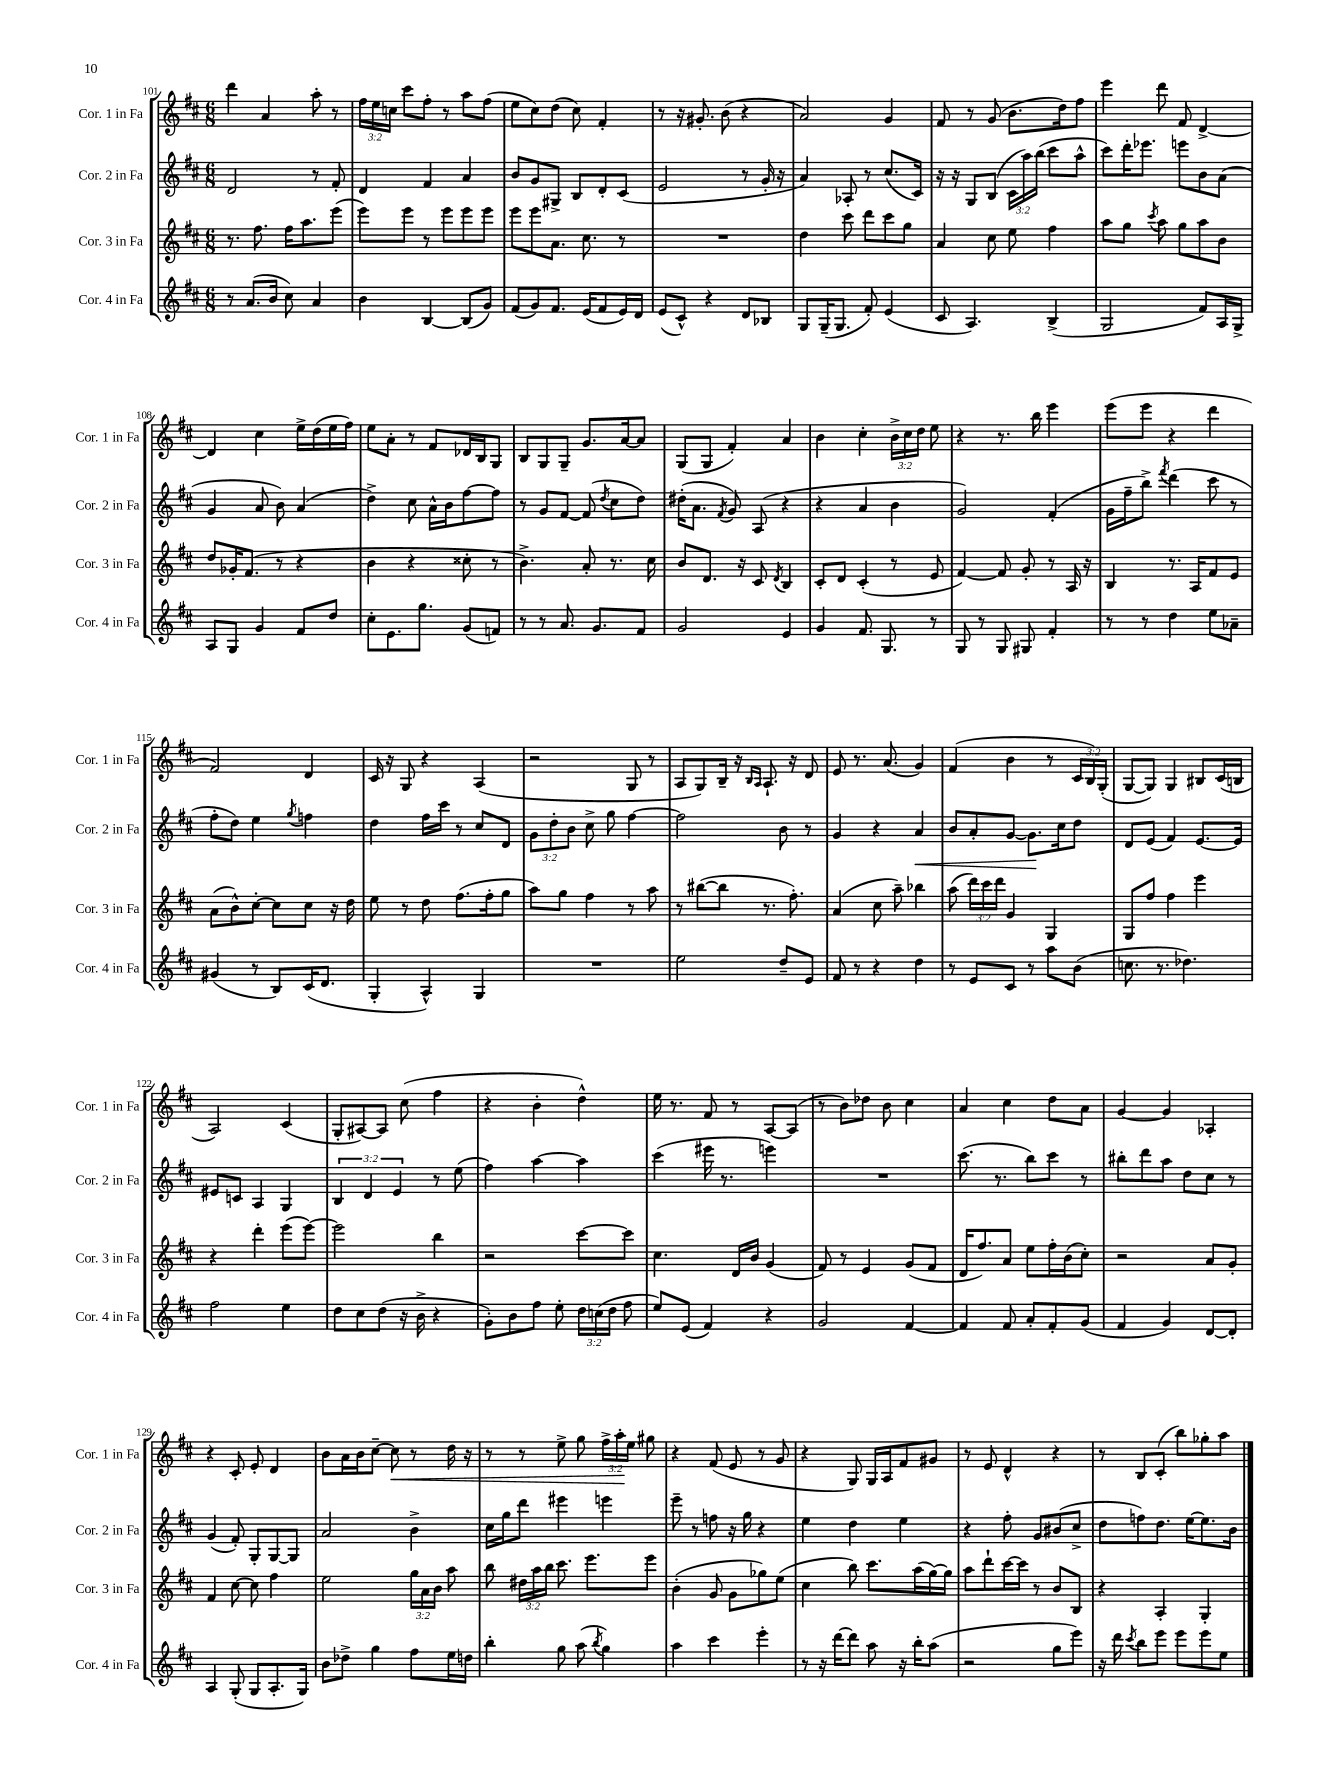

**kern	**kern	**kern	**kern
*staff4	*staff3	*staff2	*staff1
*clefG2	*clefG2	*clefG2	*clefG2
*k[f#c#]	*k[f#c#]	*k[f#c#]	*k[f#c#]
*M6/8	*M6/8	*M6/8	*M6/8
8r	8.r	2d	4ddd
(8.a	.	.	.
.	8.ff#	.	.
.	.	.	4a
16b	.	.	.
8cc#)	16ff#	.	.
.	8.aa	.	.
4a	.	8r	8aa'
.	(8eee	8f#'	8r
=	=	=	=
4b	8eee)	4d	24ff#
.	.	.	24ee
.	.	.	24cc
.	8eee	.	8ccc#
[4B	8r	4f#	8ff#'
.	8eee	.	8r
(8B]	8eee	4a	8aa
8g)	8eee	.	(8ff#
=	=	=	=
(8f#	8eee	8b	8ee
8g)	8eee	8g	8cc#)
8.f#	8.a	8G#^	(8dd
.	.	8B	8cc#)
(16e	8.cc#	.	.
8f#	.	8d'	4f#'
16e)	8r	(8c#	.
16d	.	.	.
=	=	=	=
(8e	2.r	2e	8r
8c#^^)	.	.	16r
.	.	.	8.g#'
4r	.	.	.
.	.	.	(8b
8d	.	8r	4r
8B-	.	16g'	.
.	.	16r	.
=	=	=	=
8G	4dd	4a)	2a)
(16G~	.	.	.
8.G	.	.	.
.	8ccc#	8A-'	.
8f#')	8ddd	8r	.
(4e	8ccc#	(8.cc#	4g
.	8gg	.	.
.	.	16c#)	.
=	=	=	=
8c#	4a	16r	8f#
.	.	16r	.
4.A)	.	8G	8r
.	8cc#	(8B	(8g
.	8ee	24c#	8.b
.	.	24aa)	.
.	.	(24bb	.
(4B^	4ff#	8ccc#	.
.	.	.	16dd)
.	.	8aa^^	8ff#
=	=	=	=
2G	8aa	8ccc#)	4eee
.	8gg	16ddd'	.
.	.	8.eee-	.
.	8qccc#	.	.
.	8aa	.	8ddd
.	8gg	8eee	8f#
8f#)	8aa	8b	[4d^
16A	8b	(8a	.
16G^	.	.	.
=	=	=	=
8A	8dd	4g	4d]
8G	16g-'	.	.
.	(8.f#	.	.
4g	.	8a	4cc#
.	8r	8b)	.
8f#	4r	(4a	16ee^
.	.	.	(16dd
8dd	.	.	16ee
.	.	.	16ff#)
=	=	=	=
8cc#'	4b	4dd^)	8ee
8.e	.	.	8a'
.	4r	8cc#	8r
8.gg	.	.	.
.	.	16a^^	8f#
.	.	16b	.
(8g	8cc##'	[8ff#	16d-
.	.	.	16B
8f)	8r	8ff#]	8G
=	=	=	=
8r	4.b^)	8r	8B
8r	.	8g	8G
8.a	.	[8f#	8G~
.	8a'	(8f#]	8.g
8.g	.	.	.
.	.	8qdd	.
.	8.r	8cc#	.
.	.	.	[16a
8f#	.	8dd)	8a]
.	16cc#	.	.
=	=	=	=
2g	8b	(16dd#'	(8G
.	.	8.a	.
.	8.d	.	8G
.	.	8qf#	.
.	.	8g)	4f#')
.	16r	.	.
.	8c#	(8A	.
.	8qd	.	.
4e	4B	4r	4a
=	=	=	=
4g	8c#'	4r	4b
.	8d	.	.
8.f#	(4c#'	4a	4cc#'
8.G	.	.	.
.	8r	4b	24b^
.	.	.	24cc#
.	.	.	24dd
8r	8e	.	8ee
=	=	=	=
8G	[4f#)	2g)	4r
8r	.	.	.
8G	8f#]	.	8.r
8G#	8g'	.	.
.	.	.	16bb
4f#'	8r	(4f#'	4eee
.	16A	.	.
.	16r	.	.
=	=	=	=
8r	4B	16g	(8eee
.	.	16ff#~	.
8r	.	8bb^)	8eee
.	.	8qfff#	.
4dd	8.r	(4ddd	4r
.	16A	.	.
8ee	8f#	8ccc#	4ddd
8a-~	8e	8r	.
=	=	=	=
(4g#	(8a	8ff#'	2f#)
.	8b^^)	8dd)	.
8r	[8cc#'	4ee	.
8B)	8cc#]	.	.
.	.	8qgg	.
(16c#	8cc#	4ff	4d
8.d	.	.	.
.	16r	.	.
.	16dd	.	.
=	=	=	=
4G'	8ee	4dd	16c#
.	.	.	16r
.	8r	.	8G
4A^^)	8dd	16ff#	4r
.	.	16ccc#	.
.	(8.ff#	8r	.
4G	.	8cc#	(4A
.	16ff#'	.	.
.	8gg	8d	.
=	=	=	=
2.r	8aa)	12g	2r
.	.	12dd'	.
.	8gg	.	.
.	.	12b	.
.	4ff#	8cc#^	.
.	.	8gg	.
.	8r	[4ff#	8G
.	8aa	.	8r
=	=	=	=
2ee	8r	2ff#]	8A
.	([8bb#	.	8G)
.	8bb#]	.	16B~
.	.	.	16r
.	.	.	16qqB
.	.	.	16qqA
.	8.r	.	8.A`
8dd~	.	8b	.
.	8.ff#')	.	16r
8e	.	8r	8d
=	=	=	=
8f#	(4a	4g	8e
8r	.	.	8.r
4r	8cc#	4r	.
.	.	.	(8.a
.	8aa~)	.	.
4dd	4bb-	4a	4g)
=	=	=	=
8r	(8aa	8b	(4f#
8e	24ddd)	8a'	.
.	24ccc#	.	.
.	24ddd	.	.
8c#	4g	[8g	4b
8r	.	8.g]	.
8aa	4G	.	8r
.	.	16cc#	.
(8b	.	8dd	24c#
.	.	.	24B)
.	.	.	(24G'
=	=	=	=
8.cc	8G	8d	[8G
.	8ff#	(8e	8G])
8.r	.	.	.
.	4ff#	4f#)	4G
4.dd-)	.	.	.
.	4eee	[8.e	8B#
.	.	.	(16c#
.	.	16e]	16B
=	=	=	=
2ff#	4r	8e#	2A)
.	.	8c	.
.	4ddd'	4A	.
4ee	(8eee	4G	(4c#
.	[8eee)	.	.
=	=	=	=
8dd	2eee]	6B	8G'
8cc#	.	.	[8A#)
.	.	6d	.
(8dd	.	.	8A#]
.	.	6e	.
16r	.	.	(8cc#
16b^	.	.	.
4r	4bb	8r	4ff#
.	.	(8ee	.
=	=	=	=
8g')	2r	4ff#)	4r
8b	.	.	.
8ff#	.	[4aa	4b'
8ee'	.	.	.
24dd	[8ccc#	4aa]	4dd^^)
(24cc	.	.	.
24dd	.	.	.
8ff#	8ccc#]	.	.
=	=	=	=
8ee)	4.cc#	(4ccc#	16ee
.	.	.	8.r
(8e	.	.	.
4f#)	.	16eee#	8f#
.	.	8.r	.
.	16d	.	8r
.	16b	.	.
4r	(4g	4eee)	[8A
.	.	.	(8A]
=	=	=	=
2g	8f#)	2.r	8r
.	8r	.	8b)
.	4e	.	8dd-
.	.	.	8b
[4f#	(8g	.	4cc#
.	8f#	.	.
=	=	=	=
4f#]	16d	(8.ccc#	4a
.	8.ff#)	.	.
.	.	8.r	.
8f#	8a	.	4cc#
8a'	8ee	8bb)	.
8f#'	16ff#'	8ccc#	8dd
.	(16b	.	.
(8g	8cc#')	8r	8a
=	=	=	=
4f#	2r	8bb#'	[4g
.	.	8ddd	.
4g)	.	8aa	4g]
.	.	8dd	.
[8d	8a	8cc#	4A-'
8d']	8g'	8r	.
=	=	=	=
4A	4f#	(4g	4r
(8G'	[8cc#	8f#')	8c#'
8G	8cc#]	8G'	8e'
8.A'	4ff#	[8G	4d
.	.	8G]	.
16G)	.	.	.
=	=	=	=
8b	2ee	2a	8b
8dd-^	.	.	16a
.	.	.	16b
4gg	.	.	[8cc#~
.	.	.	8cc#]
8ff#	24gg	4b^	8r
.	24a	.	.
.	24b	.	.
16ee	8aa	.	16dd
16dd	.	.	16r
=	=	=	=
4bb'	8bb	16cc#	8r
.	.	16gg	.
.	24dd#	8ddd	8r
.	24aa	.	.
.	24bb	.	.
8gg	8.ccc#	4eee#	8ee^
(8aa	.	.	8gg
.	8.eee	.	.
8qbb	.	.	.
4gg)	.	4eee	24ff#^
.	.	.	24aa'
.	.	.	24ee
.	8eee	.	8gg#
=	=	=	=
4aa	(4b'	8eee~	4r
.	.	8r	.
4ccc#	8g	8ff	(8f#
.	8g	16r	8e
.	.	16gg	.
4eee'	8gg-)	4r	8r
.	(8ee	.	8g
=	=	=	=
8r	4cc#	4ee	4r
16r	.	.	.
[16ddd	.	.	.
8ddd]	8bb)	4dd	8G)
8aa	8.ccc#	.	16G
.	.	.	16A
16r	.	4ee	8f#
16bb'	(16aa	.	.
(8aa	[16gg)	.	8g#
.	16gg]	.	.
=	=	=	=
2r	8aa	4r	8r
.	8ddd`	.	8e
.	[16ccc#	8ff#'	4d^^
.	16ccc#]	.	.
.	8r	8g	.
8gg	8b	(8b#	4r
8eee)	8B	8cc#^	.
=	=	=	=
16r	4r	8dd	8r
16ddd	.	.	.
8qccc#	.	.	.
8bb	.	8ff)	8B
8eee	4A'	8.dd	(8c#'
8eee	.	.	8bb)
.	.	[16ee	.
8eee	4G'	8.ee]	8gg-'
8ee	.	.	8aa
.	.	16b	.
==	==	==	==
*-	*-	*-	*-
